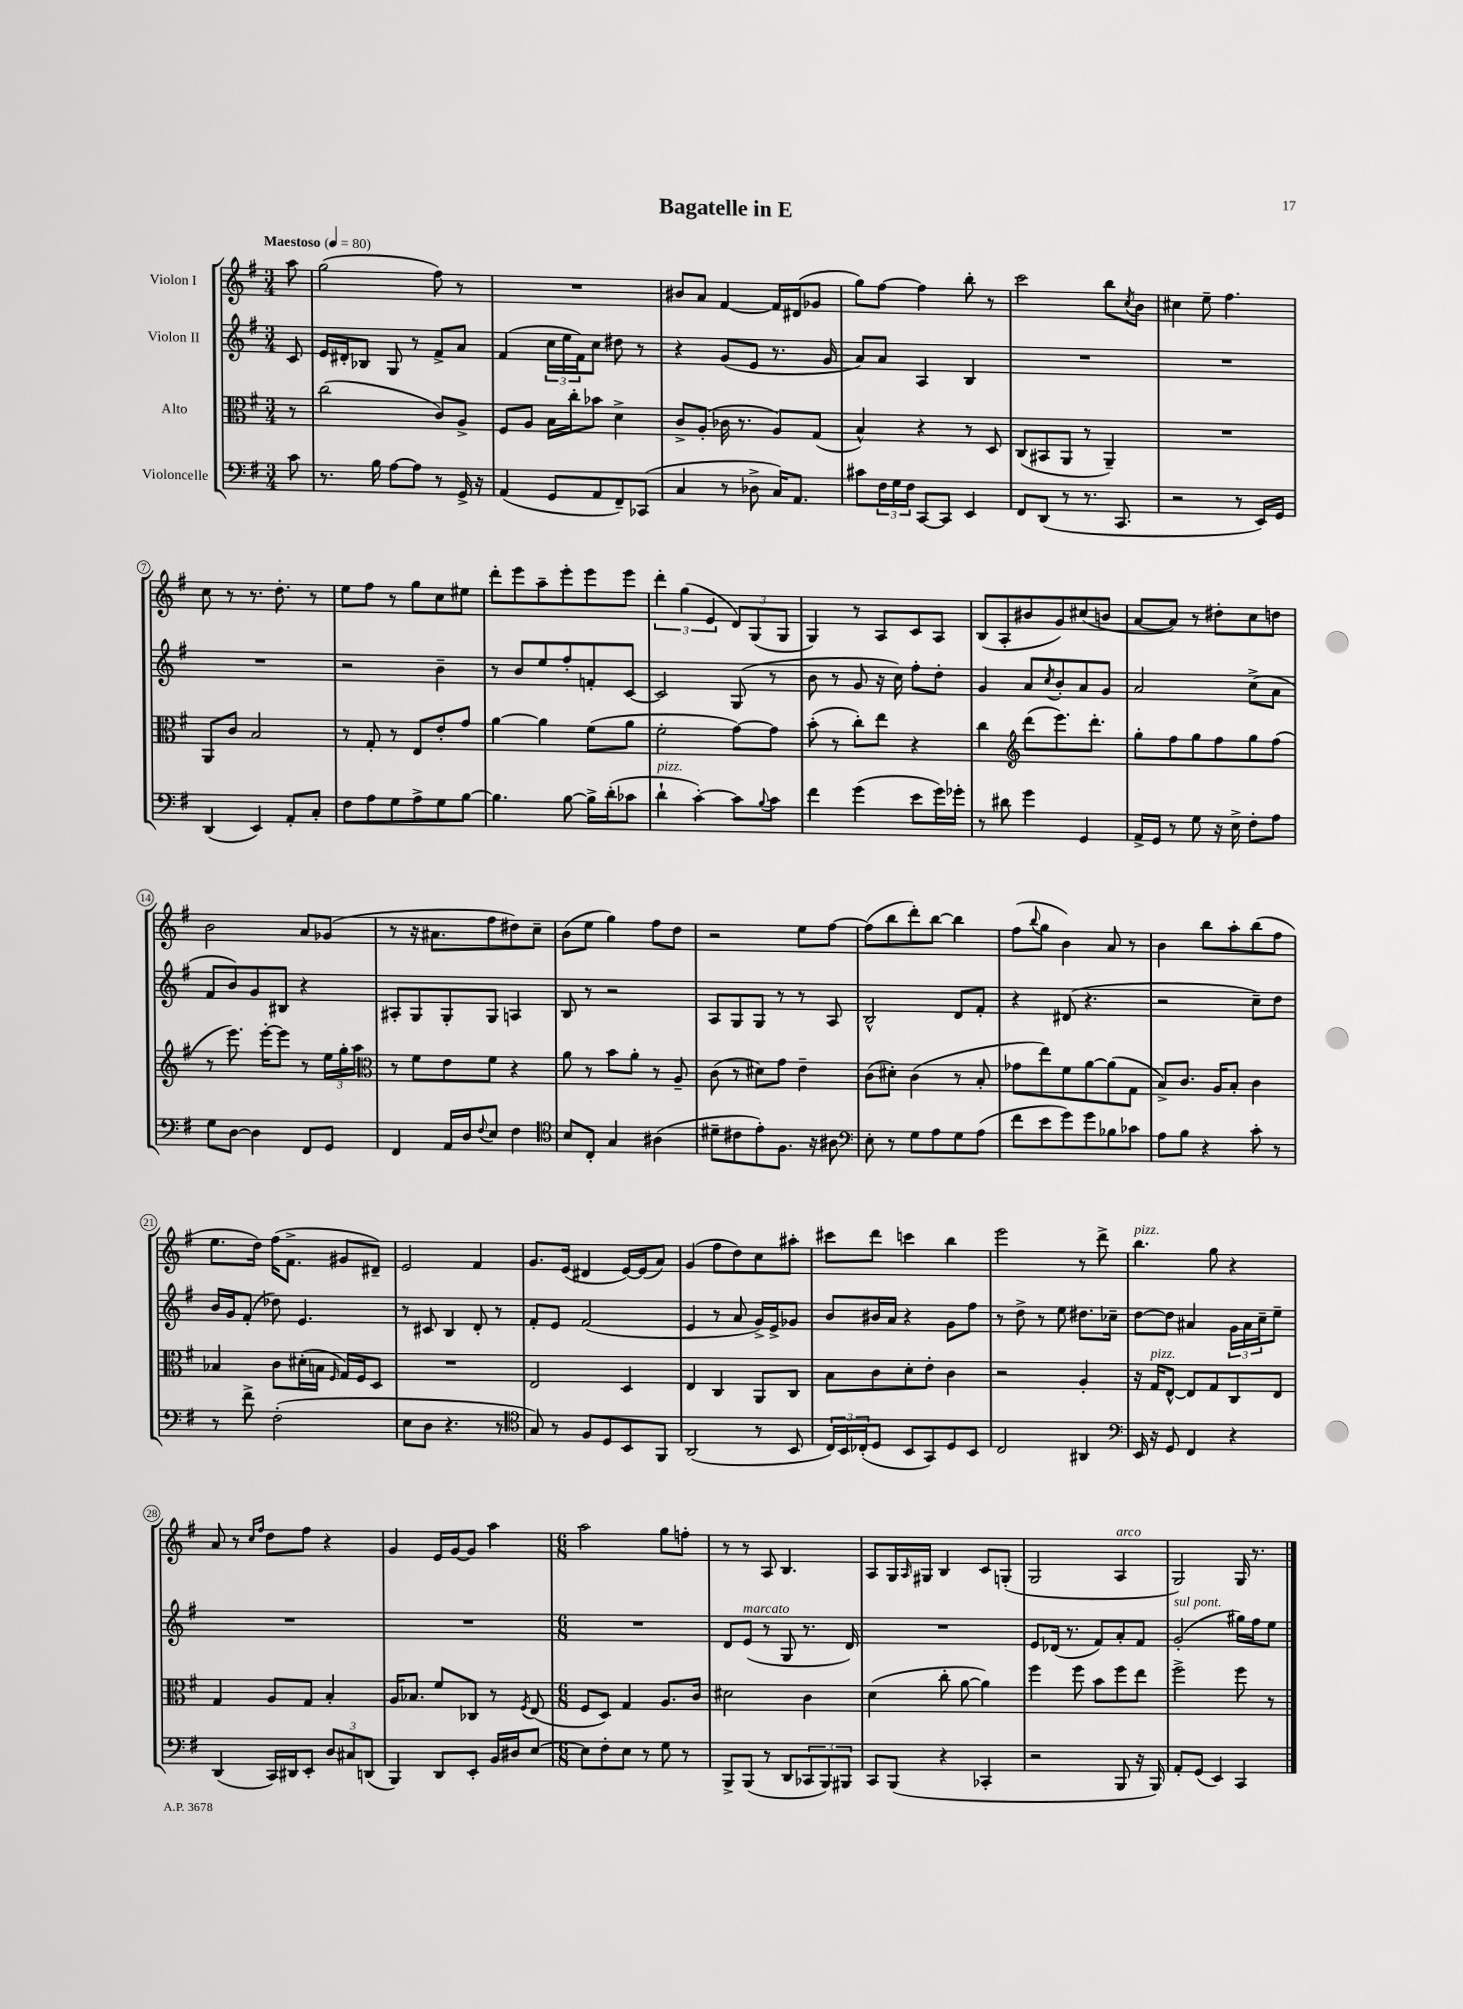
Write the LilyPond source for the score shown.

\header { title = "Bagatelle in E" }
<<
\new StaffGroup <<
\new Staff = "s0" \with { instrumentName = "Violon I" } {
    \clef treble \key g \major \numericTimeSignature \time 3/4 \partial 8 \tempo "Maestoso" 4 = 80
    a''8 |
    g''2( fis''8) r8 |
    R2. |
    bis'8 a'8 fis'4~ fis'16 dis'16( ges'8 |
    g''8) fis''8~ fis''4 b''8-. r8 |
    c'''2 b''8 \acciaccatura { c''8 } b'8 |
    cis''4 e''8-- fis''4. |
    c''8 r8 r8. d''8.-. r8 |
    e''8 fis''8 r8 g''8 c''8 eis''8 |
    d'''8-. e'''8 a''8-- e'''8-. e'''8 e'''8 |
    \tuplet 3/2 { d'''4-. g''4( e'4 } \tuplet 3/2 { d'8) g8( g8 } |
    g4) r8 a8 c'8 a8 |
    b8( a8-. bis'8 g'8) cis''8( b'8 |
    a'8~ a'8) r8 dis''8-. c''8 d''8 |
    b'2 a'8 ges'8( |
    r8 r16 ais'8. fis''8 dis''8) c''8-- |
    b'8( e''8 g''4) fis''8 d''8 |
    r2 e''8 fis''8~ |
    fis''8( b''8 d'''8-.) b''8~ b''4 |
    fis''8( \appoggiatura { b''8 } g''8 b'4) a'8 r8 |
    b'4 b''8 a''8-. b''8( fis''8 |
    e''8. d''16) fis''16( fis'8.-> gis'8 dis'8--) |
    e'2 fis'4 |
    g'8. e'16( dis'4 e'16~) e'16( a'8) |
    g'4( fis''8 d''8) c''8 ais''8-. |
    cis'''8 d'''8 c'''4 b''4 |
    e'''2 r8 d'''8-> |
    b''4.^\markup { \italic "pizz." } g''8 r4 |
    a'8 r8 \grace { c''16 fis''16 } d''8 fis''8 r4 |
    g'4 e'16 g'16~ g'8 a''4 |
    \numericTimeSignature \time 6/8 a''2 g''8 f''8-. |
    r8 r8 a8 b4. |
    a8 g16 \grace { a16 } gis16 b4 c'8 g8-.( |
    g2 a4^\markup { \italic "arco" } |
    g2) g16 r8. \bar "|." |
}
\new Staff = "s1" \with { instrumentName = "Violon II" } {
    \clef treble \key g \major \numericTimeSignature \time 3/4 \partial 8
    c'8 |
    e'16 dis'16-. bes8 g8 r8 fis'8-> a'8 |
    fis'4( \tuplet 3/2 { c''16 e''16 fis'16) } c''8 dis''8 r8 |
    r4 g'8( e'8 r8. g'16 |
    a'8) a'8 a4 b4 |
    R2. |
    R2. |
    R2. |
    r2 b'4-- |
    r8 b'8 e''8 fis''8-. f'8-. c'8~ |
    c'2 g8( r8 |
    b'8 r8 g'8 r16 c''16) fis''8-. d''8-. |
    g'4 a'8 \acciaccatura { c''8 } b'8-. a'8 g'8 |
    a'2 c''8->( a'8 |
    fis'8 b'8) g'8 bis8 r4 |
    ais8-. g8 g8-. g8 a4 |
    b8 r8 r2 |
    a8 g8 g8 r8 r8 a8 |
    b2-^ d'8 fis'8-. |
    r4 dis'8( r4. |
    r2 c''8--) d''8 |
    b'16 g'16 fis'8-.( des''8) e'4. |
    r8 cis'8 b4 d'8-. r8 |
    fis'8-. e'8 fis'2( |
    e'4 r8 a'8 g'16->) e'16-> ges'8 |
    b'8 bis'16 a'16 r4 g'8 fis''8 |
    r8 d''8-> r8 e''8 dis''8. ces''16-- |
    d''8~ d''8 ais'4 \tuplet 3/2 { g'16 ais'16 c''16-- } e''8-- |
    R2. |
    R2. |
    \numericTimeSignature \time 6/8 R2. |
    d'8 e'8^\markup { \italic "marcato" }( r8 g8 r8. d'16) |
    R2. |
    e'8 des'16( r8. fis'8) a'8-. fis'8 |
    g'2-.^\markup { \italic "sul pont." }( gis''16) fis''16 e''8 \bar "|." |
}
\new Staff = "s2" \with { instrumentName = "Alto" } {
    \clef alto \key g \major \numericTimeSignature \time 3/4 \partial 8
    r8 |
    c''2( c'8) a8-> |
    fis8 a8 b16 c''16-. bes'8 d'4-> |
    c'8-> a8-.( ces'16 r8. a8) g8( |
    b4-^) r4 r8 d8 |
    c8( bis,8 a,8 r8 a,4--) |
    R2. |
    a,8 c'8 b2 |
    r8 g8-. r8 e8 e'8-. g'8 |
    a'4~ a'4 fis'8( a'8 |
    fis'2-. g'8~) g'8 |
    b'8-.( r8 c''8-.) e''8 r4 |
    c''4 \clef treble d'''8( e'''8.) d'''8.-. |
    g''8-. fis''8 g''8 fis''8 g''8 fis''8( |
    r8 e'''8.) e'''16~-. e'''8 r8 \tuplet 3/2 { e''16 g''16-. a''16 } |
    \clef alto r8 fis'8 e'8 fis'8 r4 |
    a'8 r8 b'8 a'8-. r8 a8-- |
    c'8( r8 dis'8) g'8 e'4-- |
    c'8( dis'8-.) c'4( r8 b8-. |
    ges'8 e''8) fis'8 a'8~ a'8( g8 |
    b8->) c'8. a16 b8-. c'4 |
    bes4 c'8 dis'16-.( b16 \grace { fis16 } g16) fis16 d8 |
    R2. |
    e2 d4 |
    e4 c4 a,8 c8 |
    b8 c'8 d'8-. e'8-. c'4 |
    r2 a4-. |
    r16 g16^\markup { \italic "pizz." } e8~-^ e8 g8 c8 e8 |
    g4 a8 g8 b4-. |
    a16 bes8. fis'8 ces8 r8 \acciaccatura { fis8 } e8( |
    \numericTimeSignature \time 6/8 fis8 d8) g4 a8. c'16 |
    dis'2 c'4 |
    d'4( c''8-. a'8~ a'4) |
    fis''4 fis''8 b'8 fis''8 e''8 |
    fis''2-> fis''8 r8 \bar "|." |
}
\new Staff = "s3" \with { instrumentName = "Violoncelle" } {
    \clef bass \key g \major \numericTimeSignature \time 3/4 \partial 8
    c'8 |
    r8. b16 a8~ a8 r8 g,16-> r16 |
    a,4( g,8 a,8 fis,8--) ces,8( |
    c4 r8 des8-> c16) a,8. |
    cis'8 \tuplet 3/2 { fis16 g16 fis16 } c,8~ c,8 e,4 |
    fis,8 d,8( r8 r8. c,8. |
    r2 r8 e,16) g,16 |
    d,4( e,4) a,8-. c8-. |
    fis8 a8 g8 a8-> g8 b8~ |
    b4. b8~ b16-> d'16-.( ces'8 |
    d'4-!^\markup { \italic "pizz." } c'4~-.) c'8 \appoggiatura { b8 } c'8 |
    fis'4 g'4( e'8 g'16) ges'16-. |
    r8 dis'8 g'4 g,4 |
    a,16-> g,16 r8 g8 r16 e16-> fis8-. a8 |
    g8 d8~ d4 fis,8 g,8 |
    fis,4 a,16 d16 \appoggiatura { fis8 } e8 fis4 |
    \clef tenor b8 c8-. g4 ais4( |
    dis'8-- cis'8 e'8-.) fis8. r16 ais8 |
    \clef bass e8-. r8 g8 a8 g8 a8( |
    fis'8 e'8 g'8) g'8 bes8 ces'8 |
    a8 b8 r4 c'8-. r8 |
    r8 fis'8-> fis2-.( |
    e8 d8 r4. r8 |
    \clef tenor g8) r8 fis8 d8 b,8 fis,8 |
    a,2( r8 b,8 |
    \tuplet 3/2 { c16) b,16 ces16-.( } d8 b,8 g,8) d8 b,8 |
    c2 ais,4 |
    \clef bass e,16 r16 g,8 fis,4 r4 |
    d,4( c,16) dis,16 e,8-. \tuplet 3/2 { d8 cis8 d,8( } |
    b,,4) d,8 e,8-. b,16 dis16 e8~ |
    \numericTimeSignature \time 6/8 e8 fis8-. e8 r8 g8 r8 |
    b,,8-> b,,8( r8 d,8 \tuplet 3/2 { ces,8 b,,8) bis,,8 } |
    c,8 b,,8( r4 ces,4-. |
    r2 b,,8 r16 b,,16) |
    a,8-. g,8( e,4) c,4 \bar "|." |
}
>>
>>
\layout { \context { \Score \override BarNumber.stencil = #(make-stencil-circler 0.1 0.3 ly:text-interface::print) } }
